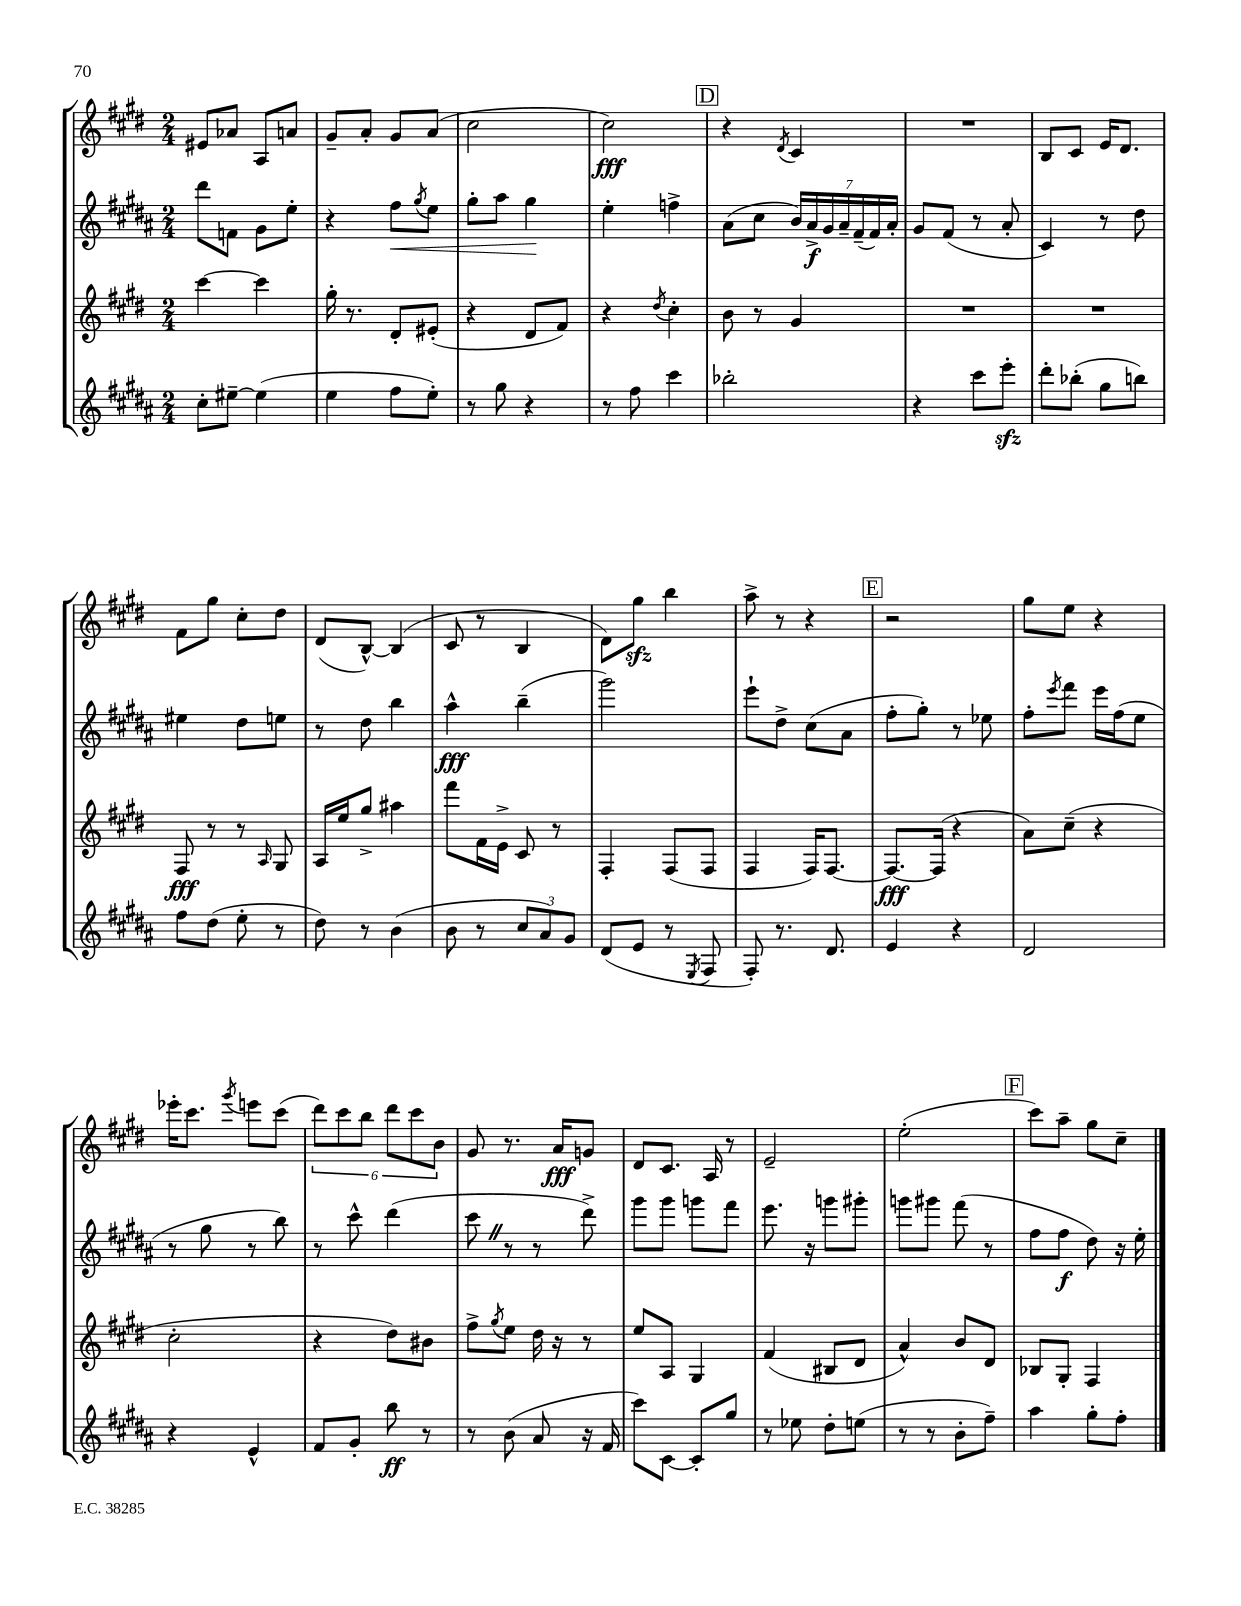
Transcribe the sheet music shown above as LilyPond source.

<<
\new StaffGroup <<
\new Staff = "s0" {
    \clef treble \key e \major \numericTimeSignature \time 2/4
    eis'8 aes'8 a8 a'8 |
    gis'8-- a'8-. gis'8 a'8( |
    cis''2 |
    cis''2\fff) |
    \mark \markup { \box "D" } r4 \acciaccatura { dis'8 } cis'4 |
    R2 |
    b8 cis'8 e'16 dis'8. |
    fis'8 gis''8 cis''8-. dis''8 |
    dis'8( b8~-^) b4( |
    cis'8 r8 b4 |
    dis'8) gis''8\sfz b''4 |
    a''8-> r8 r4 |
    \mark \markup { \box "E" } r2 |
    gis''8 e''8 r4 |
    ees'''16-. cis'''8. \acciaccatura { gis'''8 } e'''8 cis'''8( |
    \tuplet 6/4 { dis'''8) cis'''8 b''8 dis'''8 cis'''8 b'8 } |
    gis'8 r8. a'16\fff g'8 |
    dis'8 cis'8. a16 r8 |
    e'2-- |
    e''2-.( |
    \mark \markup { \box "F" } cis'''8) a''8-- gis''8 cis''8-- \bar "|." |
}
\new Staff = "s1" {
    \clef treble \key b \major \numericTimeSignature \time 2/4
    dis'''8 f'8 gis'8 e''8-. |
    r4 fis''8\< \acciaccatura { gis''8 } e''8 |
    gis''8-. ais''8 gis''4\! |
    e''4-. f''4-> |
    \mark \markup { \box "D" } ais'8( cis''8 \tuplet 7/4 { b'16) ais'16->\f gis'16 ais'16-- fis'16--( fis'16) ais'16-. } |
    gis'8 fis'8( r8 ais'8-. |
    cis'4) r8 dis''8 |
    eis''4 dis''8 e''8 |
    r8 dis''8 b''4 |
    ais''4-^\fff b''4--( |
    gis'''2) |
    e'''8-! dis''8-> cis''8( ais'8 |
    \mark \markup { \box "E" } fis''8-. gis''8-.) r8 ees''8 |
    fis''8-. \acciaccatura { e'''8 } fis'''8 e'''16 fis''16( e''8 |
    r8 gis''8 r8 b''8) |
    r8 cis'''8-^ dis'''4( |
    cis'''8 \once \override BreathingSign.text = \markup { \musicglyph "scripts.caesura.straight" } \breathe r8 r8 dis'''8->) |
    gis'''8 gis'''8 g'''8 fis'''8 |
    e'''8. r16 g'''8 gis'''8-. |
    g'''8 gis'''8 fis'''8( r8 |
    \mark \markup { \box "F" } fis''8 fis''8\f dis''8) r16 e''16-. \bar "|." |
}
\new Staff = "s2" {
    \clef treble \key e \major \numericTimeSignature \time 2/4
    cis'''4~ cis'''4 |
    gis''16-. r8. dis'8-. eis'8-.( |
    r4 dis'8 fis'8) |
    r4 \acciaccatura { dis''8 } cis''4-. |
    \mark \markup { \box "D" } b'8 r8 gis'4 |
    R2 |
    R2 |
    fis8\fff r8 r8 \grace { a16 } gis8 |
    a16 e''16 gis''8-> ais''4 |
    fis'''8 fis'16 e'16-> cis'8 r8 |
    fis4-. fis8( fis8 |
    fis4 fis16) fis8.~ |
    \mark \markup { \box "E" } fis8.~\fff fis16( r4 |
    a'8) cis''8--( r4 |
    cis''2-. |
    r4 dis''8) bis'8 |
    fis''8-> \acciaccatura { gis''8 } e''8 dis''16 r16 r8 |
    e''8 a8 gis4 |
    fis'4( bis8 dis'8 |
    a'4-^) b'8 dis'8 |
    \mark \markup { \box "F" } bes8 gis8-. fis4 \bar "|." |
}
\new Staff = "s3" {
    \clef treble \key b \major \numericTimeSignature \time 2/4
    cis''8-. eis''8~-- eis''4( |
    e''4 fis''8 e''8-.) |
    r8 gis''8 r4 |
    r8 fis''8 cis'''4 |
    \mark \markup { \box "D" } bes''2-. |
    r4 cis'''8 e'''8-.\sfz |
    dis'''8-. bes''8-.( gis''8 b''8) |
    fis''8 dis''8( e''8-. r8 |
    dis''8) r8 b'4( |
    b'8 r8 \tuplet 3/2 { cis''8 ais'8) gis'8 } |
    dis'8( e'8 r8 \acciaccatura { e8 } fis8 |
    fis8-.) r8. dis'8. |
    \mark \markup { \box "E" } e'4 r4 |
    dis'2 |
    r4 e'4-^ |
    fis'8 gis'8-. b''8\ff r8 |
    r8 b'8( ais'8 r16 fis'16 |
    cis'''8) cis'8~ cis'8-. gis''8 |
    r8 ees''8 dis''8-. e''8( |
    r8 r8 b'8-. fis''8--) |
    \mark \markup { \box "F" } ais''4 gis''8-. fis''8-. \bar "|." |
}
>>
>>
\layout { \context { \Score \remove "Bar_number_engraver" } }
